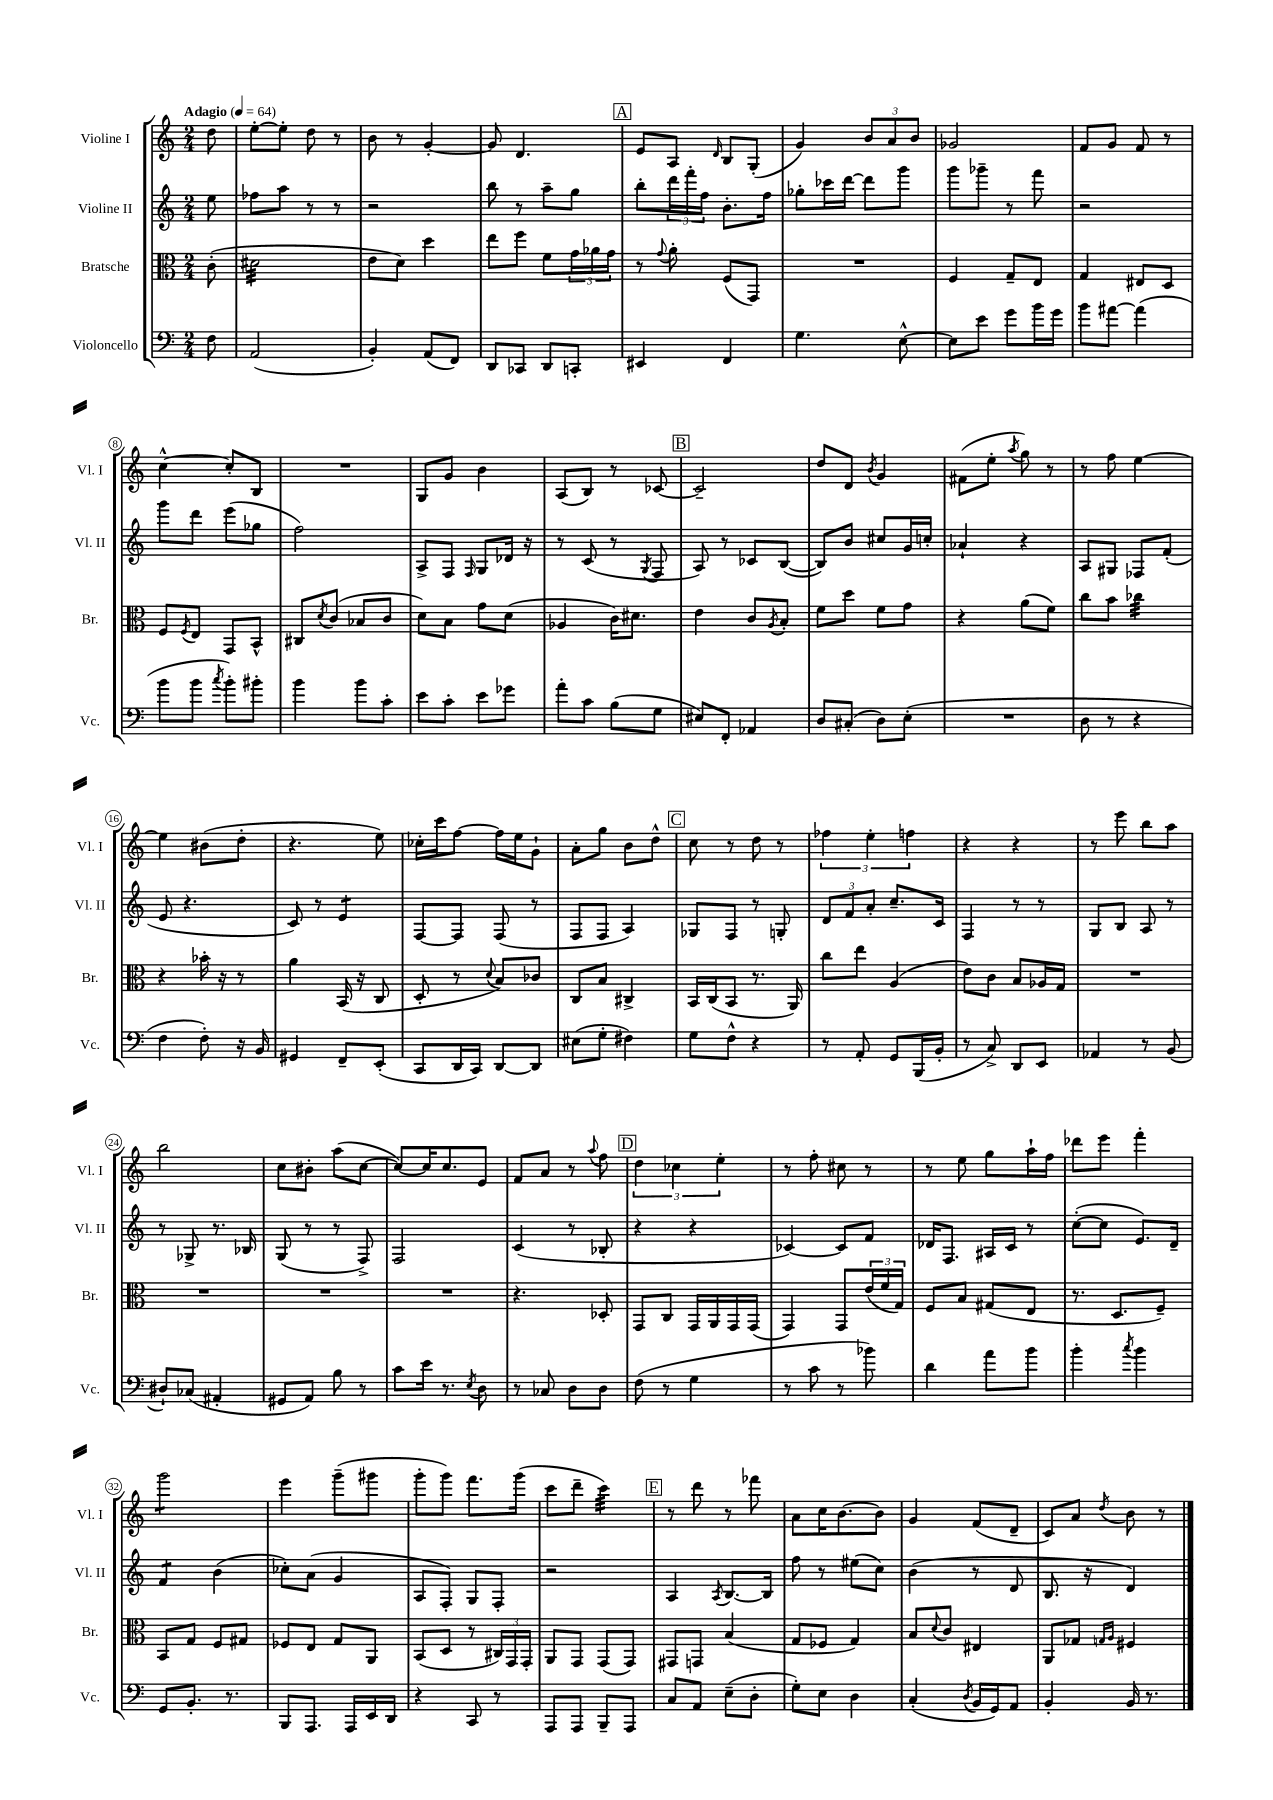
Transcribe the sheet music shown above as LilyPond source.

<<
\new StaffGroup <<
\new Staff = "s0" \with { instrumentName = "Violine I" shortInstrumentName = "Vl. I" } {
    \clef treble \key c \major \numericTimeSignature \time 2/4 \partial 8 \tempo "Adagio" 4 = 64
    d''8 |
    e''8~-. e''8-. d''8 r8 |
    b'8 r8 g'4~-. |
    g'8 d'4. |
    \mark \markup { \box "A" } e'8 a8 \grace { d'16 } b8 g8-.( |
    g'4) \tuplet 3/2 { b'8 a'8 b'8 } |
    ges'2 |
    f'8 g'8 f'8 r8 |
    c''4~-^ c''8-. b8 |
    R2 |
    g8 g'8 b'4 |
    a8( b8) r8 ces'8~ |
    \mark \markup { \box "B" } ces'2-- |
    d''8 d'8 \acciaccatura { b'8 } g'4 |
    fis'8( e''8-. \acciaccatura { a''8 } g''8) r8 |
    r8 f''8 e''4~ |
    e''4 bis'8( d''8-. |
    r4. e''8) |
    ces''16-. c'''16 f''8~ f''16 e''16 g'8-! |
    a'8-. g''8 b'8 d''8-^ |
    \mark \markup { \box "C" } c''8 r8 d''8 r8 |
    \tuplet 3/2 { fes''4 e''4-. f''4 } |
    r4 r4 |
    r8 e'''8 b''8 a''8 |
    b''2 |
    c''8 bis'8-. a''8( c''8~ |
    c''8~) c''16 c''8. e'8 |
    f'8 a'8 r8 \appoggiatura { a''8 } f''8 |
    \mark \markup { \box "D" } \tuplet 3/2 { d''4 ces''4 e''4-. } |
    r8 f''8-. cis''8 r8 |
    r8 e''8 g''8 a''16-! f''16 |
    des'''8 e'''8 f'''4-. |
    g'''2:8 |
    e'''4 g'''8--( gis'''8 |
    g'''8-. g'''8) f'''8. g'''16( |
    c'''8 d'''8-- c'''4:32) |
    \mark \markup { \box "E" } r8 d'''8 r8 fes'''8 |
    a'8 c''16 b'8.~ b'8 |
    g'4 f'8( d'8-- |
    c'8) a'8 \acciaccatura { d''8 } b'8 r8 \bar "|." |
}
\new Staff = "s1" \with { instrumentName = "Violine II" shortInstrumentName = "Vl. II" } {
    \clef treble \key c \major \numericTimeSignature \time 2/4 \partial 8
    e''8 |
    fes''8 a''8 r8 r8 |
    r2 |
    b''8 r8 a''8-- g''8 |
    \mark \markup { \box "A" } b''8-. \tuplet 3/2 { d'''16 f'''16-. f''16 } b'8.-. f''16 |
    ges''8-. ces'''16 d'''16~ d'''8 g'''8 |
    g'''8 ges'''8-- r8 f'''8 |
    r2 |
    g'''8 d'''8 e'''8( ges''8 |
    f''2) |
    a8-> f8 \grace { f16 } g8 des'16 r16 |
    r8 c'8( r8 \acciaccatura { g8 } f8 |
    \mark \markup { \box "B" } a8) r8 ces'8 b8~( |
    b8) b'8 cis''8 g'16 c''16-. |
    aes'4-! r4 |
    a8 gis8 fes8 f'8-.( |
    e'8 r4. |
    c'8) r8 e'4:8 |
    f8~ f8 f8( r8 |
    f8 f8 a4) |
    \mark \markup { \box "C" } ges8 f8 r8 g8-. |
    \tuplet 3/2 { d'8 f'8 a'8-. } c''8.-- c'16 |
    f4 r8 r8 |
    g8 b8 a8 r8 |
    r8 ges8-> r8. bes16 |
    g8( r8 r8 f8->) |
    f2 |
    c'4( r8 bes8-. |
    \mark \markup { \box "D" } r4 r4 |
    ces'4~) ces'8 f'8 |
    des'16 f8. ais16 c'16 r8 |
    c''8~-.( c''8 e'8.) d'16-- |
    f'4:8 b'4( |
    ces''8-.) a'8( g'4 |
    a8 f8-.) g8 f8-. |
    r2 |
    \mark \markup { \box "E" } a4 \acciaccatura { a8 } b8.~ b16 |
    f''8 r8 eis''8( c''8) |
    b'4( r8 d'8 |
    b8. r16 d'4) \bar "|." |
}
\new Staff = "s2" \with { instrumentName = "Bratsche" shortInstrumentName = "Br." } {
    \clef alto \key c \major \numericTimeSignature \time 2/4 \partial 8
    c'8-.( |
    dis'2:32 |
    e'8 d'8) d''4 |
    e''8 f''8 f'8 \tuplet 3/2 { g'16 aes'16 g'16 } |
    \mark \markup { \box "A" } r8 \appoggiatura { g'8 } a'8-. f8( g,8) |
    R2 |
    f4 g8-- e8 |
    g4 eis8 d8 |
    f8 \acciaccatura { f8 } e8 g,8 b,8-^ |
    cis8 \acciaccatura { d'8 } c'8( bes8 c'8 |
    d'8) b8 g'8 d'8( |
    aes4 c'16) dis'8. |
    \mark \markup { \box "B" } e'4 c'8 \acciaccatura { a8 } b8-. |
    f'8 d''8 f'8 g'8 |
    r4 a'8( f'8) |
    c''8 b'8 ces''4:32 |
    r4 bes'16-. r16 r8 |
    a'4 b,16( r16 c8 |
    d8-. r8 \appoggiatura { d'8 } b8) ces'8 |
    c8 b8 cis4-> |
    \mark \markup { \box "C" } b,16 c16( b,8 r8. a,16) |
    c''8 e''8 a4( |
    e'8) c'8 b8 aes16 g16 |
    R2 |
    R2 |
    R2 |
    R2 |
    r4. des8-. |
    \mark \markup { \box "D" } g,8 c8 g,16 a,16 g,16 g,16( |
    g,4) g,8 \tuplet 3/2 { e'16( f'16 g16) } |
    f8 b8 gis8( e8 |
    r8. d8. f8--) |
    b,8 g8 f8 gis8 |
    fes8 e8 g8 a,8 |
    b,8( d8 r8 \tuplet 3/2 { cis16) g,16 g,16-. } |
    a,8 g,8 g,8( g,8) |
    \mark \markup { \box "E" } gis,8 g,8 b4( |
    g8 fes8 g4) |
    b8 \appoggiatura { d'8 } c'8 eis4 |
    a,8 ges8 \grace { g16 a16 } fis4 \bar "|." |
}
\new Staff = "s3" \with { instrumentName = "Violoncello" shortInstrumentName = "Vc." } {
    \clef bass \key c \major \numericTimeSignature \time 2/4 \partial 8
    f8 |
    a,2( |
    b,4-.) a,8( f,8) |
    d,8 ces,8 d,8 c,8-. |
    \mark \markup { \box "A" } eis,4 f,4 |
    g4. e8~-^ |
    e8 e'8 g'8 b'16 g'16 |
    b'8 ais'8~ ais'4( |
    b'8 b'8 \acciaccatura { c''8 } b'8-.) bis'8-. |
    b'4 b'8 c'8-. |
    e'8 c'8-. e'8 ges'8 |
    a'8-. c'8 b8( g8 |
    \mark \markup { \box "B" } eis8) f,8-. aes,4 |
    d8 cis8-.( d8) e8-.( |
    R2 |
    d8 r8 r4 |
    f4 f8-.) r16 b,16 |
    gis,4 f,8-- e,8-.( |
    c,8 d,16 c,16) d,8~ d,8 |
    eis8( g8-. fis4) |
    \mark \markup { \box "C" } g8 f8-^ r4 |
    r8 a,8-. g,8 b,,16( b,16-. |
    r8 c8->) d,8 e,8 |
    aes,4 r8 b,8( |
    dis8-!) ces8( ais,4-. |
    gis,8 a,8) b8 r8 |
    c'8 e'16 r8. \acciaccatura { e8 } d8 |
    r8 ces8 d8 d8 |
    \mark \markup { \box "D" } f8( r8 g4 |
    r8 c'8 r8 bes'8) |
    d'4 a'8 b'8 |
    b'4-. \acciaccatura { c''8 } b'4 |
    g,8 b,8.-. r8. |
    b,,8 a,,8. a,,16 e,16 d,16 |
    r4 c,8 r8 |
    a,,8 a,,8 b,,8-- a,,8 |
    \mark \markup { \box "E" } c8 a,8 e8--( d8-. |
    g8-.) e8 d4 |
    c4-.( \acciaccatura { d8 } b,16 g,16) a,8 |
    b,4-. b,16 r8. \bar "|." |
}
>>
>>
\layout { \context { \Score \override BarNumber.stencil = #(make-stencil-circler 0.1 0.3 ly:text-interface::print) } }
